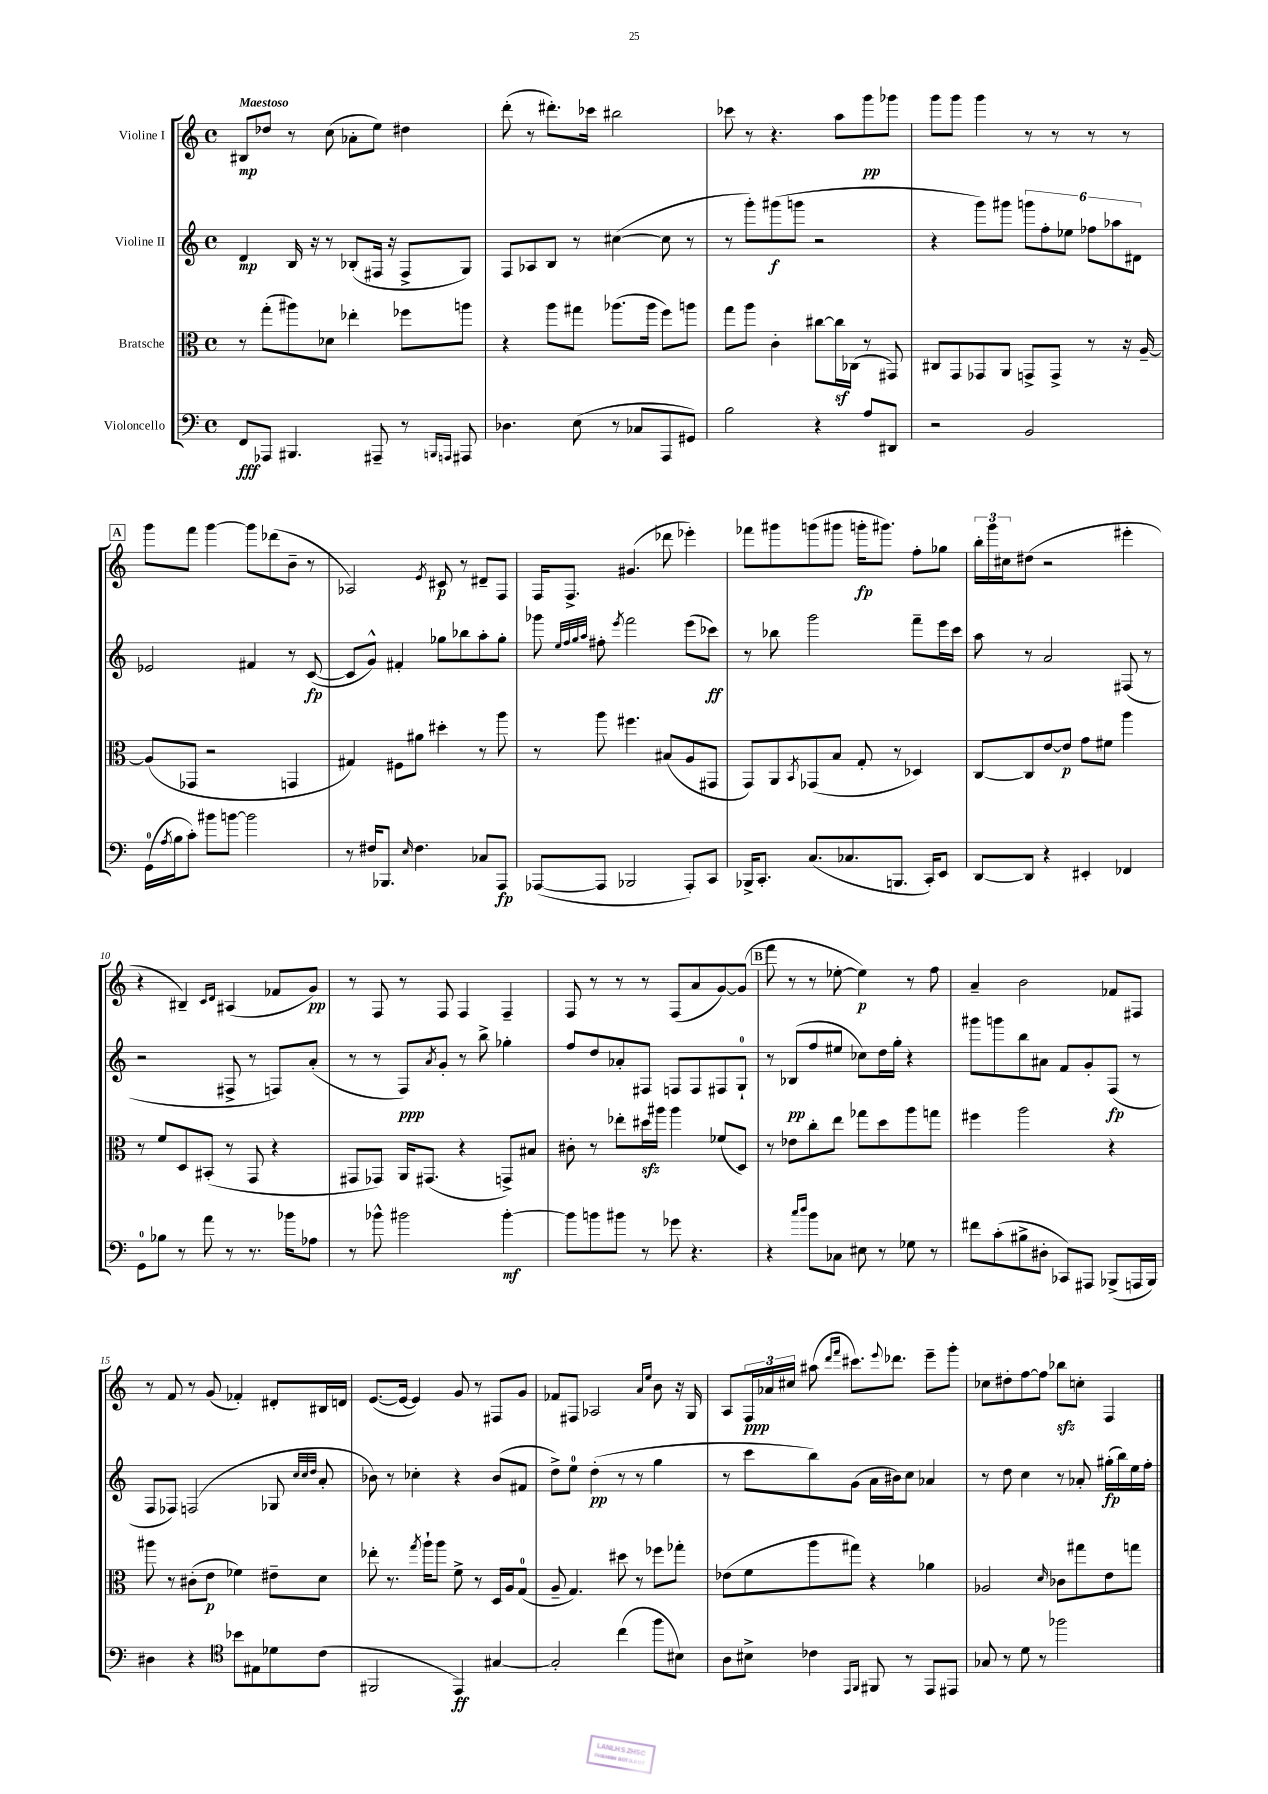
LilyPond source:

<<
\new StaffGroup <<
\new Staff = "s0" \with { instrumentName = "Violine I" } {
    \clef treble \key c \major \defaultTimeSignature \time 4/4 \tempo "Maestoso"
    bis8\mp des''8 r8 c''8( aes'8-. e''8) dis''4 |
    d'''8-.( r8 dis'''8.-.) ces'''16 bis''2 |
    ces'''8 r8 r4. a''8 g'''8\pp ges'''8 |
    g'''8 g'''8 g'''4 r8 r8 r8 r8 |
    \mark \markup { \box "A" } g'''8 f'''8 g'''4~ g'''8 des'''8( b'8-- r8 |
    aes2) \acciaccatura { e'8 } cis'8\p r8 dis'8-- f8 |
    f16 f8.-> gis'4.( des'''8 ees'''4-.) |
    fes'''8 gis'''8 g'''8( gis'''8 g'''16-.\fp gis'''8.) f''8-. ges''8 |
    \tuplet 3/2 { b''16-. g'''16 cis''16 } dis''8( r2 eis'''4-. |
    r4 bis4--) \grace { c'16 d'16 } ais4( fes'8 g'8\pp) |
    r8 f8 r8 f8 f4 f4-- |
    f8 r8 r8 r8 f8( a'8 g'8~) g'8( |
    \mark \markup { \box "B" } f'''8 r8 r8 ees''8~-. ees''4\p) r8 f''8 |
    a'4-- b'2 fes'8 fis8 |
    r8 f'8 r8 g'8( fes'4-.) dis'8-. bis16 d'16 |
    e'8.~( e'16~ e'4) g'8 r8 fis8 g'8 |
    fes'8 fis8 aes2 \grace { a'16 e''16 } b'8 r16 g16 |
    a8 \tuplet 3/2 { f16\ppp aes'16 cis''16 } ais''8( \grace { d'''16 f'''16 } cis'''8.) \appoggiatura { e'''8 } des'''8. e'''8-- g'''8-. |
    ces''8 dis''8-. f''8~ f''8 bes''8\sfz c''8-. f4 \bar "|." |
}
\new Staff = "s1" \with { instrumentName = "Violine II" } {
    \clef treble \key c \major \defaultTimeSignature \time 4/4
    d'4\mp b16 r16 r8 bes8-.( fis16 r16 fis8-> g8) |
    f8 aes8 b8 r8 cis''4~( cis''8 r8 |
    r8 g'''8-.) gis'''8\f( g'''8 r2 |
    r4 g'''8) gis'''8 \tuplet 6/4 { g'''8 f''8-. ees''8 fes''8 aes''8 dis'8 } |
    \mark \markup { \box "A" } ees'2 fis'4 r8 c'8~\fp( |
    c'8 g'8-^) fis'4-. ges''8 bes''8 a''8-. ges''8-. |
    ges'''8 \grace { e''32 f''32 g''32 a''32 } fis''8-. \acciaccatura { e'''8 } f'''2 e'''8( ces'''8\ff) |
    r8 bes''8 g'''2 f'''8-- e'''16 c'''16 |
    a''8 r8 a'2 fis8( r8 |
    r2 fis8-> r8 f8) a'8-.( |
    r8 r8 f8\ppp) \acciaccatura { a'8 } g'8-. r8 b''8-> ges''4-. |
    f''8 d''8 aes'8-. fis8 f8 f8 fis8 g8-0-! |
    \mark \markup { \box "B" } r8 bes8\pp( f''8 eis''8 ces''8) d''16 g''16-. r4 |
    gis'''8 g'''8 b''8 ais'8 f'8 g'8-. f8\fp( r8 |
    f8 fes8) f2( ges8 \grace { c''32 c''32 d''32 } a'8-. |
    bes'8) r8 ces''4-. r4 bes'8( fis'8 |
    d''8->) e''8-0 d''4-.\pp( r8 r8 g''4 |
    r8 c'''8 b''8) g'8( a'16 bis'16) c''8 aes'4 |
    r8 d''8 c''4 r8 aes'8-. gis''16-.\fp( b''16) e''16 f''16-. \bar "|." |
}
\new Staff = "s2" \with { instrumentName = "Bratsche" } {
    \clef alto \key c \major \defaultTimeSignature \time 4/4
    r8 g''8-.( ais''8) des'8 ees''4-. fes''8 a''8 |
    r4 a''8 gis''8 aes''8.( aes''16 f''8) a''8 |
    g''8 a''8 c'4-. cis''8~ cis''16\sf ces16( r8 gis,8) |
    cis8 g,8 ges,8 a,8 g,8-> g,8-> r8 r16 a16~-- |
    \mark \markup { \box "A" } a8( ges,8 r2 g,4 |
    gis4) fis8 ais'8 dis''4-. r8 a''8 |
    r8 a''8 fis''4. bis8( a8 gis,8 |
    g,8) a,8 \acciaccatura { b,8 } ges,8( b8 g8-. r8 des4) |
    c8~ c8 e'8~ e'8\p g'8 fis'8 a''4 |
    r8 f'8 d8 bis,8-.( r8 g,8 r4 |
    gis,8 ges,8) a,16 gis,8.( r4 g,8->) bis8 |
    cis'8-. r8 ees''8-. dis''16\sfz ais''16 ais''4 fes'8( d8) |
    \mark \markup { \box "B" } r8 ees'8 c''8-. e''8 ges''8 d''8 a''8 g''8 |
    fis''4 a''2 r4 |
    ais''8 r8 cis'8-.( e'8\p fes'4) eis'8-- d'8 |
    ees''8-. r8. \acciaccatura { g''8 } a''16-! a''8 f'8-> r8 d16 a16 g8-0( |
    a8-- g4.) dis''8 r8 fes''8 ges''8-. |
    ees'8( f'8 a''8 gis''8) r4 aes'4 |
    aes2 \grace { d'16 } ces'8 gis''8 e'8 g''8 \bar "|." |
}
\new Staff = "s3" \with { instrumentName = "Violoncello" } {
    \clef bass \key c \major \defaultTimeSignature \time 4/4
    f,8\fff aes,,8 bis,,4. ais,,8-- r8 \grace { b,,16 a,,16 } ais,,8 |
    des4. e8( r8 ces8 a,,8 gis,8) |
    b2 r4 a8 dis,8 |
    r2 b,2 |
    \mark \markup { \box "A" } g,16-0( \acciaccatura { a8 } b16 c'8-.) bis'8 b'8~ b'2 |
    r8 fis16 bes,,8. \grace { e16 } fis4. ces8 a,,8\fp |
    aes,,8~( aes,,8 bes,,2 aes,,8-.) c,8 |
    bes,,16-> c,8.-. c8.( ces8. b,,8. c,16-.) e,8 |
    d,8~ d,8 r4 eis,4-. fes,4 |
    g,8-0 bes8 r8 a'8 r8 r8. bes'16 aes8 |
    r8 bes'8-^ bis'2 bis'4~-.\mf |
    bis'8 b'8 bis'8 r8 ges'8 r4. |
    \mark \markup { \box "B" } r4 \grace { c''16 d''16 } b'8 ces8 eis8 r8 ges8 r8 |
    fis'8 c'8-.( bis8-> dis8-. ces,8) ais,,8 bes,,8->( a,,16 bes,,16) |
    dis4 r4 \clef tenor bes'8 eis8 des'8 c'8( |
    fis,2 e,4\ff) gis4~ |
    gis2-. c''4( f''8 bis8) |
    a8 bis8-> ces'4 \grace { e,16 f,16 } fis,8 r8 e,8 eis,8 |
    ges8 r8 d'8 r8 fes''2 \bar "|." |
}
>>
>>
